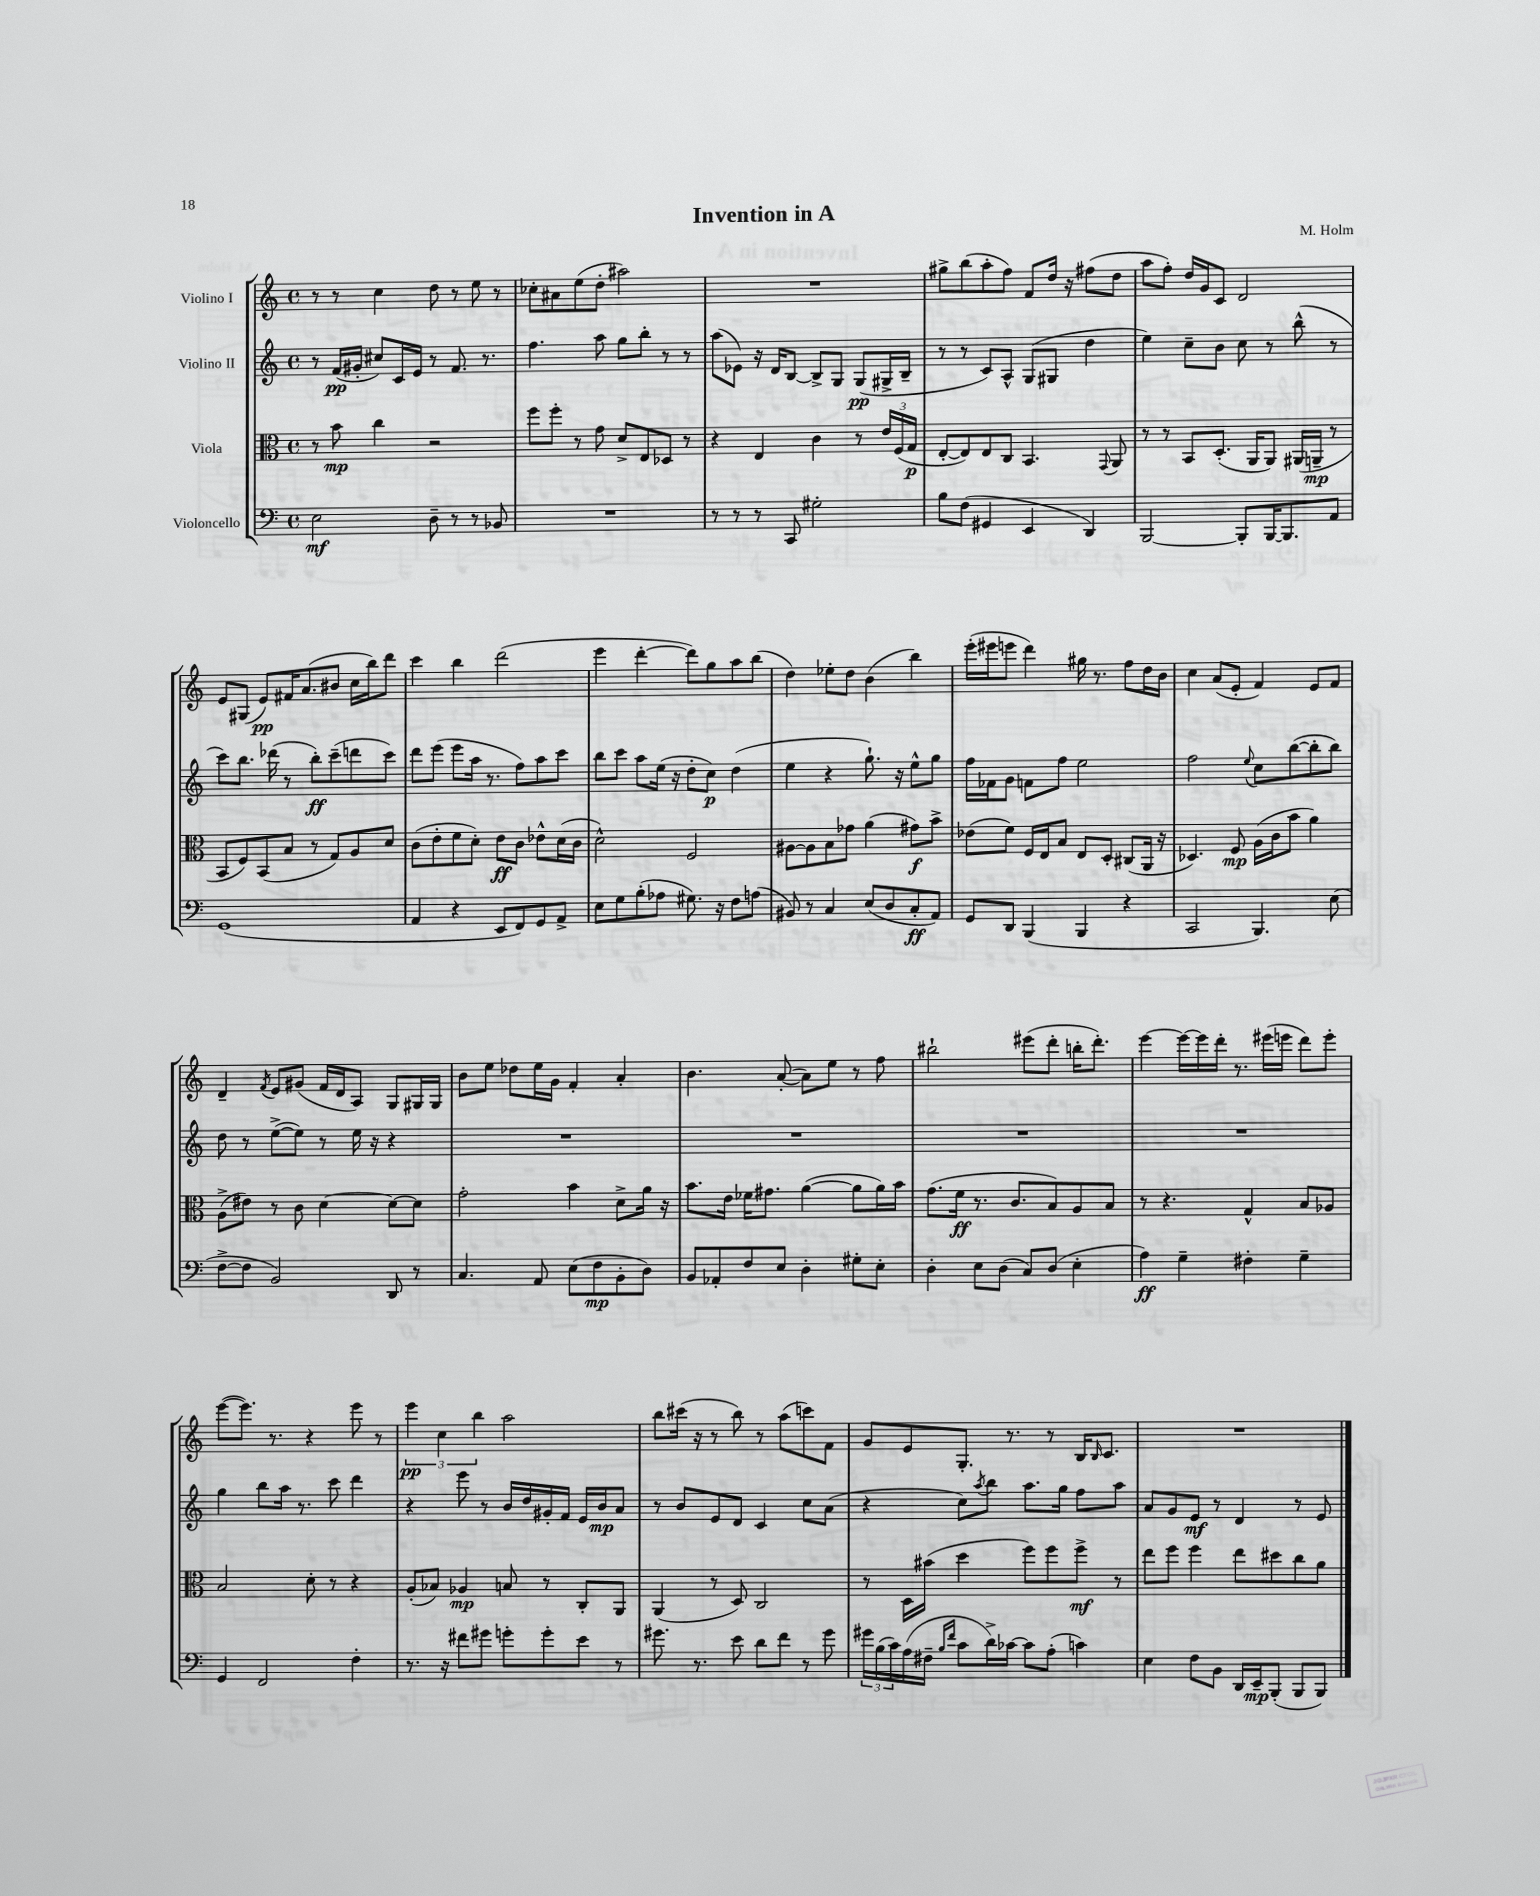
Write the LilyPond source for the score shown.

\header { title = "Invention in A" composer = "M. Holm" }
<<
\new StaffGroup <<
\new Staff = "s0" \with { instrumentName = "Violino I" } {
    \clef treble \key c \major \defaultTimeSignature \time 4/4
    r8 r8 c''4 d''8 r8 e''8 r8 |
    ces''8-. ais'8 e''8( d''8-. ais''2) |
    R1 |
    gis''8-> b''8( a''8-. f''8) f'8 d''16 r16 fis''8( d''8 |
    a''8 f''8-.) d''16 g'16 c'8 d'2 |
    e'8 gis8( e'8\pp) fis'16 a'8.( bis'8 c''16 b''16) d'''8 |
    c'''4 b''4 d'''2( |
    e'''4 d'''4~-. d'''8) g''8 a''8 b''8( |
    d''4) ees''8-. d''8 b'4( b''4) |
    e'''16-.( eis'''16 e'''8 d'''4) gis''16 r8. f''8 d''16 b'16 |
    c''4 a'8( e'8-. f'4) e'8 f'8 |
    d'4-- \acciaccatura { f'8 } e'8 gis'8( f'16 d'16 a8) g8 gis16 gis16 |
    b'8 e''8 des''8 e''16 g'16 f'4-. a'4-. |
    b'4. a'8~-.( a'8) e''8 r8 f''8 |
    bis''2-! eis'''8( d'''8-. b''16-. d'''8.-.) |
    e'''4~ e'''16~ e'''16 d'''16-. r8. eis'''16( e'''16 d'''8) e'''8-. |
    e'''8~( e'''8.) r8. r4 e'''8 r8 |
    \tuplet 3/2 { e'''4\pp c''4 b''4 } a''2 |
    b''8 cis'''16( r16 r8 b''8) r8 a''8( c'''8) f'8 |
    g'8 e'8 g8.-. r8. r8 b16 \grace { b16 } c'8. |
    R1 \bar "|." |
}
\new Staff = "s1" \with { instrumentName = "Violino II" } {
    \clef treble \key c \major \defaultTimeSignature \time 4/4
    r8 f'16\pp( gis'16-. cis''8) c'16 e'16 r8 f'8. r8. |
    f''4. a''8 g''8 b''8-. r8 r8 |
    a''8( ees'8) r16 d'16 b8~ b8-> g8 g8\pp( gis16-> b16-- |
    r8 r8 c'8) a8-^ g8( gis8 d''4 |
    e''4) c''8-- b'8 c''8 r8 b''8-^( r8 |
    c'''8) b''8. des'''16( r8 b''8-.\ff) c'''8--( d'''8 c'''8) |
    d'''8 e'''8( e'''8 a''16 r8. f''8) a''8 c'''8 |
    b''8 c'''8 a''8 e''16( r16 d''8-. c''8\p) d''4( |
    e''4 r4 g''8.-!) r16 e''8-^ g''8 |
    f''16 fes'16 g'8 f'8 f''8 e''2 |
    f''2 \appoggiatura { e''8 } c''8 b''8~( b''8-. b''8) |
    d''8 r8 e''8~->( e''8) r8 e''16 r16 r4 |
    R1 |
    R1 |
    R1 |
    R1 |
    g''4 b''8 a''16 r8. c'''8 d'''4 |
    r4 e'''8 r8 b'16 d''16 gis'16-. f'16 e'16 b'16\mp a'8 |
    r8 b'8 e'8 d'8 c'4 c''8 a'8( |
    r4 c''8) \acciaccatura { a''8 } b''8 a''8. g''16 f''8 a''8 |
    a'8 g'8 e'8\mf r8 d'4 r8 e'8 \bar "|." |
}
\new Staff = "s2" \with { instrumentName = "Viola" } {
    \clef alto \key c \major \defaultTimeSignature \time 4/4
    r8 b'8\mp c''4 r2 |
    f''8 f''8-. r8 g'8 d'8-> e8 des8 r8 |
    r4 e4 c'4 r8 \tuplet 3/2 { e'16 f16( g16\p } |
    e8~-. e8) e8 c8 b,4. \appoggiatura { g,8 } a,8 |
    r8 r8 b,8 d8.-.( a,16 a,8) ais,16( a,16--\mp r8 |
    b,8 f8) b,8( b8 r8 g8) a8 d'8 |
    c'8( e'8-. f'8 d'8-.) e'8\ff c'8 ees'8-^ d'16( c'16 |
    d'2-^) f2 |
    ais8~ ais8 b8 ges'8 a'4( gis'8\f) b'8-> |
    ees'8( f'8) f16 e16 b8 e8 d8-. cis8( a,16 r16 |
    des4.) f8\mp a16( c'16 b'8 a'4) |
    a8->( eis'8) r8 c'8 d'4~ d'8~ d'8 |
    g'2-. b'4 d'8-> a'16 r16 |
    b'8. e'16 fes'16 gis'8. a'4~( a'8 a'16) b'16 |
    g'8.( f'16\ff r8. c'8. b8) a8 b8 |
    r8 r4. g4-^ b8 aes8 |
    b2 d'8-. r8 r4 |
    a8-.( bes8) aes4\mp b8 r8 c8-. a,8 |
    a,4( r8 d8) c2 |
    r8 d16 bis'16( d''4 f''8) f''8 f''8->\mf r8 |
    e''8 f''8 f''4 e''8 dis''8 c''8 a'8 \bar "|." |
}
\new Staff = "s3" \with { instrumentName = "Violoncello" } {
    \clef bass \key c \major \defaultTimeSignature \time 4/4
    e2\mf d8-- r8 r8 bes,8 |
    R1 |
    r8 r8 r8 c,8 gis2-. |
    b8 f8( gis,4 e,4 d,4) |
    b,,2~ b,,8-. b,,16~ b,,8. a,8 |
    g,1( |
    a,4 r4 e,8 f,8) g,8 a,8-> |
    e8 g8 b8-.( aes8 gis8.) r16 f8 a8( |
    bis,8) r8 c4 e8( d8 c8-.\ff a,8) |
    g,8 d,8 b,,4( b,,4 r4 |
    c,2 b,,4.) e8( |
    f8~-> f8 b,2) d,8 r8 |
    c4. a,8 e8( f8\mp b,8-. d8) |
    b,8 aes,8-. f8 e8 d4-. gis8-. e8-. |
    d4-. e8 d8( c8) d8( e4-. |
    a4\ff) g4-- fis4-. g4-- |
    g,4 f,2 f4-. |
    r8. r16 fis'8 gis'8 g'8-. g'8-. e'8 r8 |
    gis'8. r8. e'8 d'8 f'8 r8 gis'8 |
    \tuplet 3/2 { gis'16 b16( c'16) } a16( fis16-- \grace { b16 f'16 } c'8 d'16->) ces'16~ ces'8 a8-.( c'4) |
    e4 f8 b,8 d,16 e,16--\mp b,,8-.( b,,8 b,,8) \bar "|." |
}
>>
>>
\layout { \context { \Score \remove "Bar_number_engraver" } }
